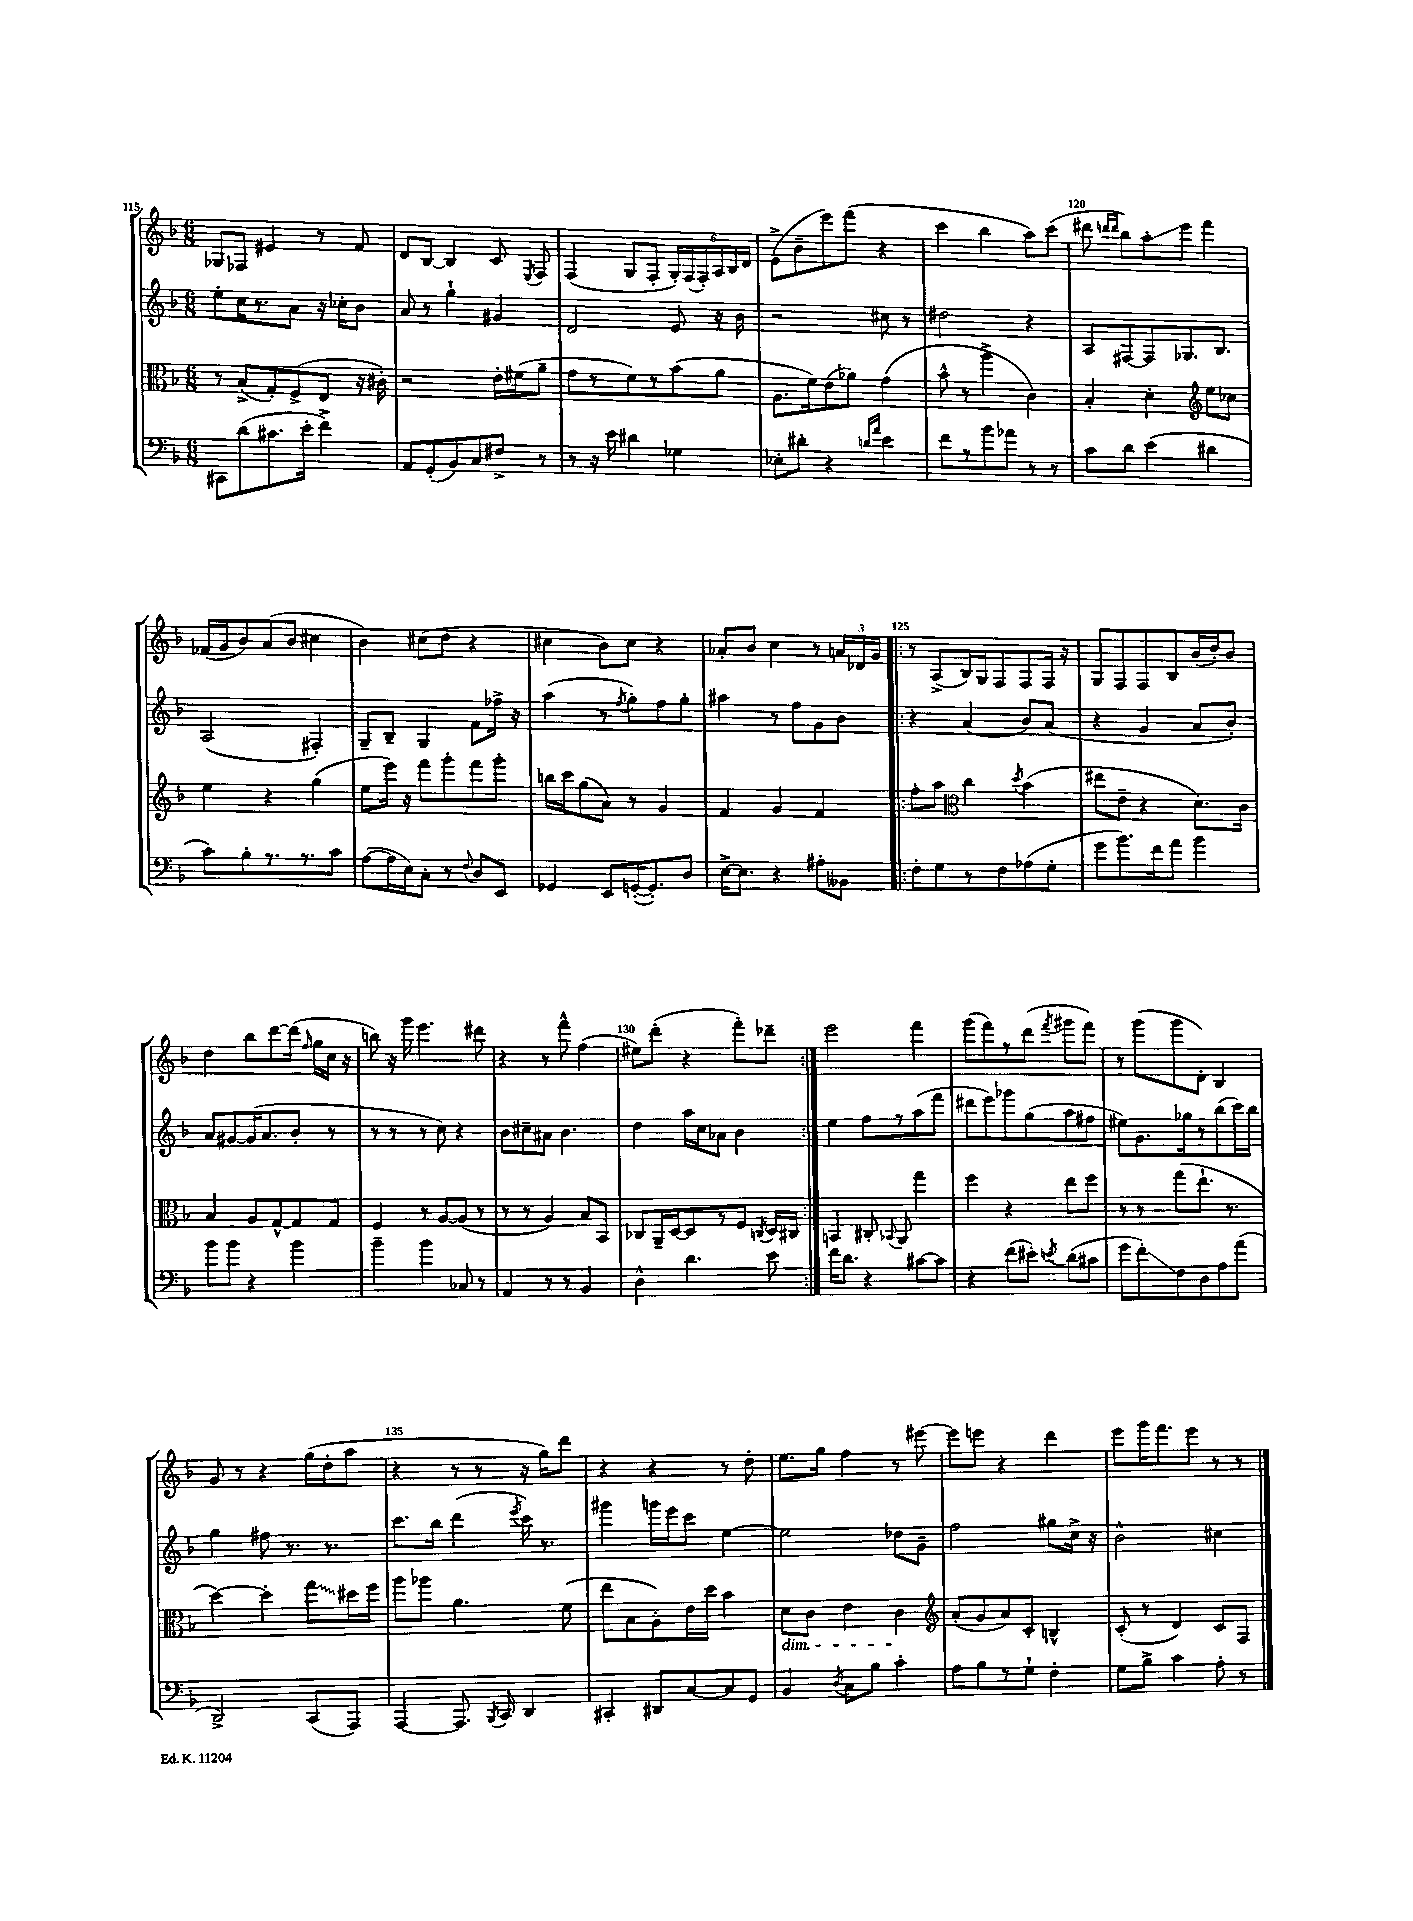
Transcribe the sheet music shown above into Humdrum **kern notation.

**kern	**kern	**kern	**kern
*staff4	*staff3	*staff2	*staff1
*clefF4	*clefC3	*clefG2	*clefG2
*k[b-]	*k[b-]	*k[b-]	*k[b-]
*M6/8	*M6/8	*M6/8	*M6/8
8CC#	8r	8ee'	8G-
(8d	(8B-^	16cc	8F-
.	.	8.r	.
8.c#	8G')	.	4e#
.	(8F^	8a	.
16e'	.	.	.
4f^)	8E	16r	8r
.	.	16cc-'	.
.	16r	8b-	8f
.	16c#')	.	.
=	=	=	=
8AA	2r	8a	8d
(8GG'	.	8r	[8B-
8BB-)	.	4gg`	4B-]
8C	.	.	.
8F#^	16e'	4g#	8c
.	(16f#	.	.
.	.	.	8qE
8r	8a~	.	8F
=	=	=	=
8r	8g	2d	(4F
16r	8r	.	.
16e	.	.	.
4d#	8f)	.	8G
.	8r	.	8F'
4G-	(8b-	8e	24G')
.	.	.	(24F
.	.	.	24F')
.	8a	16r	24A
.	.	.	24B-
.	.	16b-	.
.	.	.	24d
=	=	=	=
8E-'	8.A	2r	(8e^
8d#'	.	.	8b-~
.	16f)	.	.
4r	(8e	.	8eee)
.	8a-)	.	(8fff
16qqd	.	.	.
16qqa	.	.	.
4e	(4g	8cc#	4r
.	.	8r	.
=	=	=	=
8f	8b-^^	2dd#	4ccc
8r	8r	.	.
8b-	4aa^	.	4bb-
8a-	.	.	.
8r	4c)	4r	8aa)
8r	.	.	(8ccc
=	=	=	=
8c	4B-'	8A	8ddd#
.	.	.	16qqddd
.	.	.	16qqddd
8d	.	[8F#	8bb-)
(4e	4d'	8F#]	8aa'
.	.	8.G-	8eee
*	*clefG2	*	*
4d#	8ee	.	4fff
.	.	8.B-	.
.	8cc-	.	.
=	=	=	=
8c)	4ee	(2A	(16f-
.	.	.	16g
8B-'	.	.	8b-)
8.r	4r	.	(8a
.	.	.	8b-
8.r	.	.	.
.	(4gg	4F#')	4cc#
8c	.	.	.
=	=	=	=
([8A	8ee	8G~	4b-)
16A]	16eee)	8B-~	.
16E)	16r	.	.
8C'	8fff	4G	(8cc#
8r	8ggg'	.	8dd
8qqF	.	.	.
8D	8fff	8f	4r
8EE	8ggg'	16ff-^	.
.	.	16r	.
=	=	=	=
4GG-	16bb	(4aa	4cc#
.	16ccc	.	.
.	(8gg	.	.
8EE	8a)	8r	8b-)
.	.	8qff	.
([16GG'	8r	8gg')	8cc#
8.GG'])	.	.	.
.	4g	8ff	4r
8D	.	8gg'	.
=	=	=	=
[16E^	4f	4aa#	8a-'
8.E]	.	.	.
.	.	.	8b-
4r	4g	8r	4cc
.	.	8ff	.
8A#'	4f	8g	8r
8BB--	.	8b-	24a
.	.	.	24d-
.	.	.	24g
=!|:	=!|:	=!|:	=!|:
8F'	8ff'	4r	8r
8G	8aa	.	(8A^
*	*clefC3	*	*
8r	4cc	(4a	16B-)
.	.	.	16G
8F	.	.	8F
.	8qdd	.	.
(8A-	(4b-	8b-)	8F
8G'	.	(8a	16F
.	.	.	16r
=	=	=	=
8g	8ee#	4r	8G
8.b-)	8e~	.	8F
.	4r	4g	8F
16f	.	.	.
8a	.	.	8B-
4b-	8.d)	8a	(16b-
.	.	.	16dd')
.	.	8b-')	8b-
.	16c	.	.
=	=	=	=
8b-	4B-	8a	4dd
8b-	.	[8g#	.
4r	8A	(16g#]	8bb-
.	.	8.a	.
.	[8G^^	.	[8ddd
4b-	8G]	8b-'	(16ddd]
.	.	.	16qqff
.	.	.	16gg
.	8G	8r	16cc
.	.	.	16r
=	=	=	=
4b-~	4F	8r	8bb)
.	.	8r	16r
.	.	.	16ggg
4b-	8r	8r	4.eee
.	[8A	8cc)	.
8C-	(8A]	4r	.
8r	8r	.	8ddd#
=	=	=	=
4AA	8r	8b-	4r
.	8r	8cc#~	.
8r	4A)	8a#	8r
8r	.	4.b-	8fff^^
4BB-	8B-	.	(4ff
.	8BB-	.	.
=	=	=	=
4D^^	8C-	4dd	8ee#)
.	16AA~	.	(8ddd'
.	[16D	.	.
4.d	8D]	16aa	4r
.	.	16cc	.
.	8r	8a-	.
.	8F	4b-	8fff')
.	8qC	.	.
8e	16D	.	8ddd-~
.	16C#	.	.
=:|!	=:|!	=:|!	=:|!
16f	4BB	4ee	2eee
8.d	.	.	.
4r	8C#'	8ff	.
.	8qqBB-	.	.
.	8AA	8r	.
[8c#	4gg	(8aa	4fff
8c#]	.	8fff	.
=	=	=	=
4r	4ff	8ddd#	(8ggg
.	.	8eee)	8fff)
(8f	4r	8ggg-	8r
8e#')	.	(8gg	(8ddd
8qe	.	.	8qfff
(8d	8ee	8aa	8ggg#
8c#	8ff	8ff#	8fff)
=	=	=	=
8g	8r	8ee#)	8r
8f')	8r	8.g	(8ggg
8F	(8gg	.	8ggg
.	.	16gg-	.
8D	8.ee`	8r	8d')
8A	.	(8bb-	4B-
.	8.r	.	.
(8a	.	16ccc)	.
.	.	16bb-	.
=	=	=	=
2DD^)	[4dd)	4gg	8g
.	.	.	8r
.	4dd']	8ff#	4r
.	.	8.r	.
(8CC	8gg	.	(16gg
.	.	8.r	16dd'
8AAA)	16dd#	.	8aa
.	16ff	.	.
=	=	=	=
[4AAA	8aa	8.ccc	4r
.	8aa-	.	.
.	.	16bb-	.
8.AAA]	4.a	(4ddd	8r
.	.	.	8r
8qBBB-	.	.	.
16CC	.	.	.
.	.	8qeee	.
4DD	.	16ccc)	16r
.	.	8.r	16gg)
.	(8f	.	8ddd
=	=	=	=
4CC#'	8ee	4ggg#	4r
.	8B-	.	.
8DD#	8A')	16ggg	4r
.	.	16eee	.
[8C	16e	8ccc	.
.	16dd	.	.
8C]	4b-	[4ee	8r
8GG	.	.	8dd'
=	=	=	=
4BB-	8d	2ee]	8.ee
.	8c	.	.
.	.	.	16gg
8qD	.	.	.
8C	4e	.	4ff
8B-	.	.	.
4c'	4c	8dd-	8r
.	.	8g~	[8eee#
=	=	=	=
*	*clefG2	*	*
8A	(8a'	2ff	8eee#]
8B-	8g	.	8eee
8r	8a)	.	4r
8G`	8c'	.	.
4F'	4B^^	8gg#	4ddd
.	.	16cc^	.
.	.	16r	.
=	=	=	=
8G	(8c'	2b-^^	8eee
8B-^	8r	.	16ggg
.	.	.	8.fff
4c	4d)	.	.
.	.	.	8eee
8A'	8c	4cc#	8r
8r	8F	.	8r
==	==	==	==
*-	*-	*-	*-
